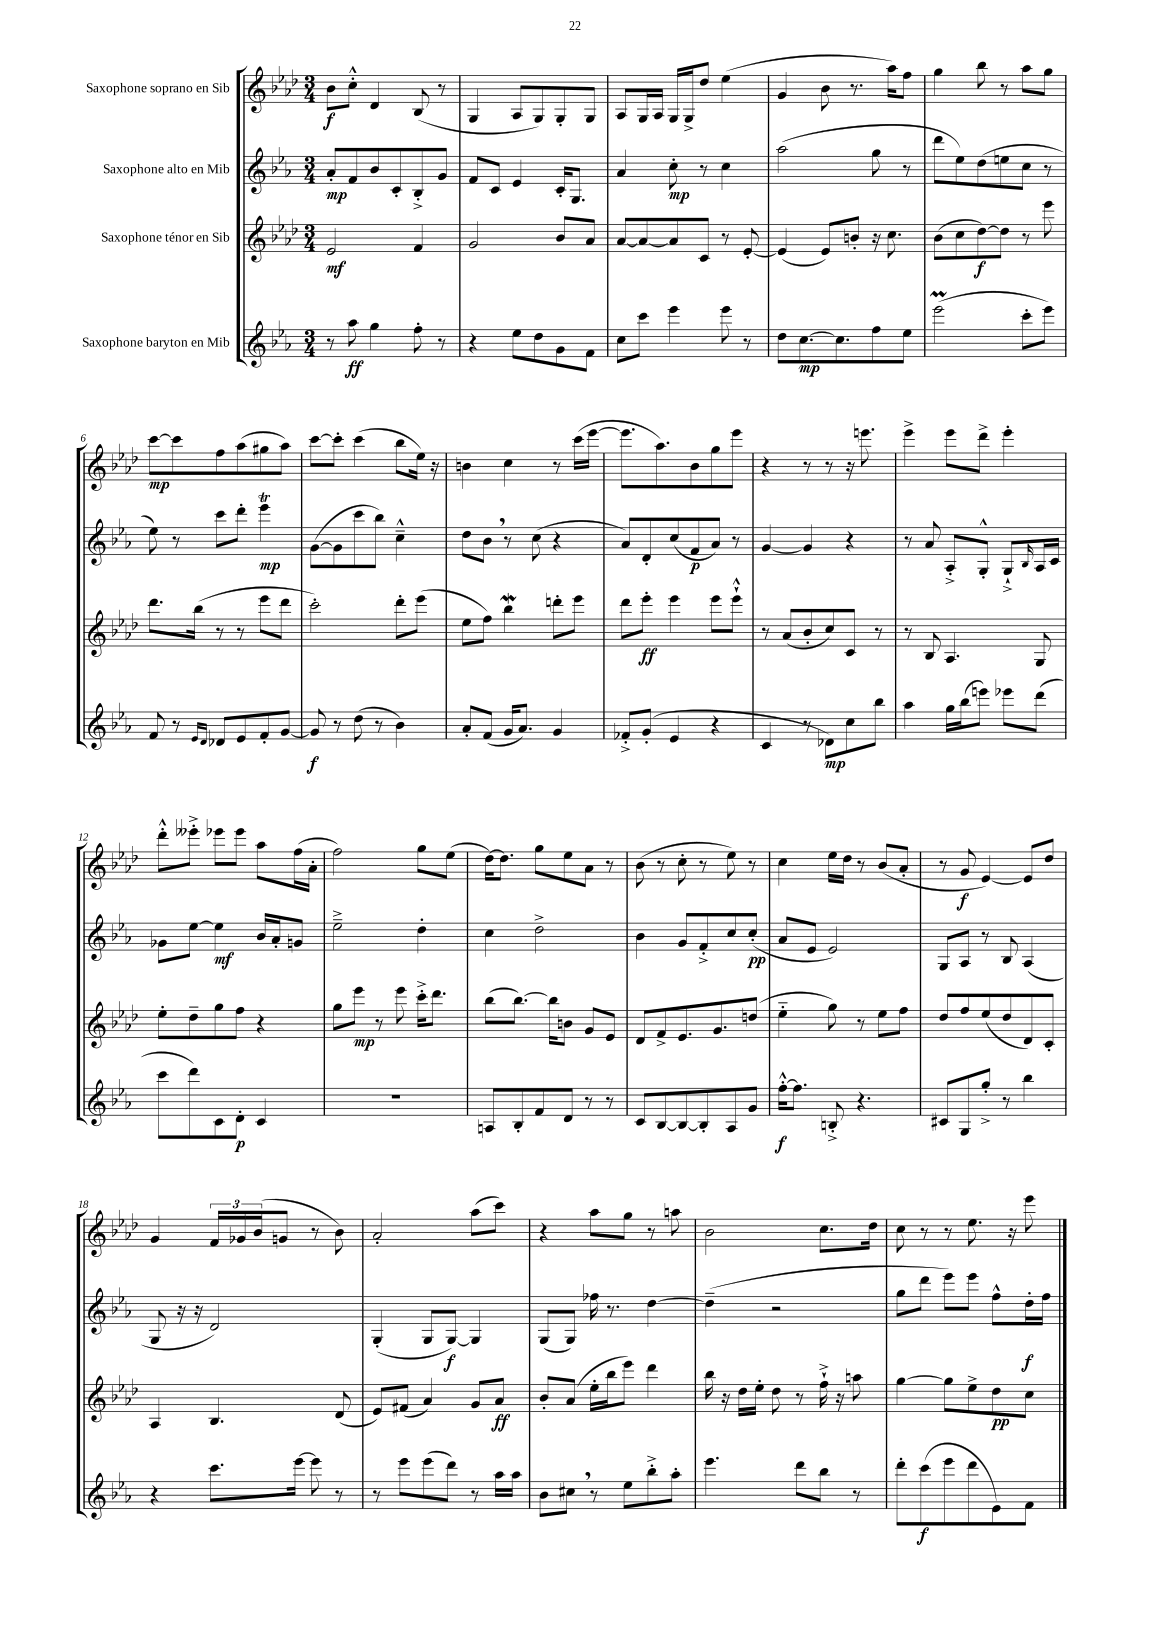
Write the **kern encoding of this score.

**kern	**kern	**kern	**kern
*staff4	*staff3	*staff2	*staff1
*clefG2	*clefG2	*clefG2	*clefG2
*k[b-e-a-]	*k[b-e-a-d-]	*k[b-e-a-]	*k[b-e-a-d-]
*M3/4	*M3/4	*M3/4	*M3/4
8r	2e-/	8a-'/L	8b-\L
8aa-\	.	8f/	8cc'^^\J
4gg\	.	8b-/	4d-/
.	.	8c'/	.
8ff'\	4f/	8B-'^/	(8B-/
8r	.	8g/J	8r
=	=	=	=
4r	2g/	8f/L	4G/
.	.	8c/J	.
8ee-\L	.	4e-/	8A-/L
8dd\	.	.	8G/)
8g\	8b-/L	16c'/LK	8G'/
.	.	8.G/J	.
8f\J	8a-/J	.	8G/J
=	=	=	=
8cc\L	[8a-/L	4a-/	8A-/L
8ccc\J	8a-/_	.	16G/L
.	.	.	16A-/JJ
4eee-\	8a-/]	8cc'\	16G/LL
.	.	.	16G^/J
.	8c/J	8r	8dd-/J
8eee-\	8r	4cc\	(4ee-\
8r	[8e-'/	.	.
=	=	=	=
8dd\L	(4e-/]	(2aa-\	4g/
[8.cc\	.	.	.
.	8e-/L)	.	8b-\
8.cc\]	.	.	.
.	8b'/J	.	8.r
8ff\	16r	8gg\	.
.	8.cc\	.	16aa-\LK)
8ee-\J	.	8r	8ff\J
=	=	=	=
(2eee-\	(8b-\L	8ddd\L	4gg\
.	8cc\	8ee-\)	.
.	[8dd-\)	(8dd\	8bb-\
.	8dd-\]J	8ee\	8r
8ccc'\L	8r	8cc\J	8aa-\L
8eee-\J)	8eee-\	8r	8gg\J
=	=	=	=
8f/	8.ddd-\L	8ee-\)	[8ccc\L
8r	.	8r	8ccc\]
.	(16bb-\Jk	.	.
16qqe-/LL	.	.	.
16qqd/JJ	.	.	.
8d-/L	8r	8ccc\L	8ff\
8e-/	8r	8ddd'\J	(8aa-\
8f'/	8eee-\L	4eee-\	8gg#\
[8g/J	8ddd-\J	.	8aa-\J)
=	=	=	=
8g/]	2ccc'\)	([8g\L	[8ccc\L
8r	.	8g\]	8ccc'\]J
(8dd\	.	8ccc\	(4ccc\
8r	.	8bb-\J)	.
4b-\)	8ddd-'\L	4cc~^^\	8bb-\L
.	(8eee-\J	.	16ee-\Jk)
.	.	.	16r
=	=	=	=
8a-'/L	8ee-\L	8dd\L	4b\
(8f/J	8ff\J)	8b-\J	.
16g/LK	4bb-\	8r	4cc\
8.a-/J)	.	.	.
.	.	(8cc\	.
4g/	8ddd'\L	4r	8r
.	8eee-\J	.	(16ccc\LL
.	.	.	[16eee-\JJ
=	=	=	=
8f-'^/L	8ddd-\L	8a-/L)	8.eee-\]L
(8g'/J	8eee-'\J	8d'/	.
.	.	.	8.aa-\)
4e-/	4eee-\	(8cc/	.
.	.	8f/	8b-\
4r	8eee-\L	8a-/J)	8gg\
.	8eee-`^^\J	8r	8eee-\J
=	=	=	=
4c/	8r	[4g/	4r
.	(8a-/L	.	.
8r	8b-'/	4g/]	8r
8d-\L)	8cc/)	.	8r
8cc\	8c/J	4r	16r
.	.	.	8.eee\
8bb-\J	8r	.	.
=	=	=	=
4aa-\	8r	8r	4eee-^\
.	8B-/	8a-/	.
16gg\LL	4.A-/	8A-'^/L	8eee-\L
(16bb-\J	.	.	.
8eee\J)	.	8G'^^/J	8ddd-^\J
8eee-\L	.	8G`^/L	4eee-'\
.	.	16qqB-/	.
(8ddd\J	8G/	16A-/L	.
.	.	16c/JJ	.
=	=	=	=
8ccc\L	8ee-'\L	8g-\L	8ddd-'^^\L
8ddd\)	8dd-~\	[8ee-\J	8eee--'^\J
8c\	8gg\	4ee-\]	8eee-\L
8d'\J	8ff\J	.	8eee-\J
4c/	4r	16b-/LL	8aa-\L
.	.	16a-'/J	.
.	.	8g/J	(16ff\L
.	.	.	16a-'\JJ
=	=	=	=
2.r	8gg\L	2ee-~^\	2ff\)
.	8eee-\J	.	.
.	8r	.	.
.	8eee-\	.	.
.	16ccc'^\LK	4dd'\	8gg\L
.	8.ddd-\J	.	.
.	.	.	(8ee-\J
=	=	=	=
8A/L	(8bb-\L	4cc\	[16dd-\LK)
.	.	.	8.dd-\]J
8B-'/	[8.bb-\J)	.	.
8f/	.	2dd^\	8gg\L
.	16bb-\]LK	.	.
8d/J	8b\J	.	8ee-\
8r	8g/L	.	8a-\J
8r	8e-/J	.	8r
=	=	=	=
8c/L	8d-/L	4b-\	(8b-\
[8B-/	8f^/	.	8r
8B-/_	8.e-/	8g/L	8cc'\
8B-'/]	.	8f'^/	8r
.	8.g/	.	.
8A-/	.	8cc/	8ee-\)
8g/J	(8dd/J	(8cc'/J	8r
=	=	=	=
[16ff'^^\LK	4ee-'~\	8a-/L	4cc\
8.ff\]J	.	.	.
.	.	8e-/J	.
8B'^/	8gg\)	2e-/)	16ee-\LL
.	.	.	16dd-\JJ
4.r	8r	.	8r
.	8ee-\L	.	(8b-/L
.	8ff\J	.	8a-'/J
=	=	=	=
8c#/L	8dd-/L	8G/L	8r
8G/	8ff/	8A-/J	8g/
8gg'^/J	(8ee-/	8r	[4e-/)
8r	8dd-/	8B-/	.
4bb-\	8d-/)	(4A-/	8e-/]L
.	8c'/J	.	8dd-/J
=	=	=	=
4r	4A-/	8G/	4g/
.	.	16r	.
.	.	16r	.
8.ccc\L	4.B-/	2d/)	24f/LL
.	.	.	24g-/
.	.	.	(24b-/J
.	.	.	8g/J
[16eee-\Jk	.	.	.
8eee-\]	.	.	8r
8r	(8d-/	.	8b-\)
=	=	=	=
8r	8e-/L)	(4G'/	2a-'/
8eee-\L	(8f#/J	.	.
(8eee-\	4a-/)	8G/L	.
8ddd\J)	.	[8G/J)	.
8r	8g/L	4G/]	(8aa-\L
16aa-\LL	8a-/J	.	8ccc\J)
16aa-\JJ	.	.	.
=	=	=	=
8b-\L	8b-'/L	(8G/L	4r
8cc#\J	(8a-/J	8G/J)	.
8r	16ee-'\LL	16ff-\	8aa-\L
.	16bb-\J	8.r	.
8ee-\L	8eee-\J)	.	8gg\J
8bb-'^\	4ddd-\	[4dd\	8r
8aa-'\J	.	.	8aa\
=	=	=	=
4.eee-\	16bb-\	(4dd~\]	2b-\
.	16r	.	.
.	16dd-\LL	.	.
.	16ee-'\JJ	.	.
.	8dd-\	2r	.
8ddd\L	8r	.	.
8bb-\J	16ff`^\	.	8.cc\L
.	16r	.	.
8r	8aa\	.	.
.	.	.	16dd-\Jk
=	=	=	=
8ddd'\L	[4gg\	8gg\L	8cc\
(8ccc\	.	8ddd\J	8r
8eee-\	8gg\]L	8eee-\L)	8r
8ddd\	8ee-^\	8eee-\J	8.ee-\
8e-\)	8dd-\	8ff^^\L	.
.	.	.	16r
8f\J	8cc\J	16dd'\L	8eee-\
.	.	16ff\JJ	.
==	==	==	==
*-	*-	*-	*-
